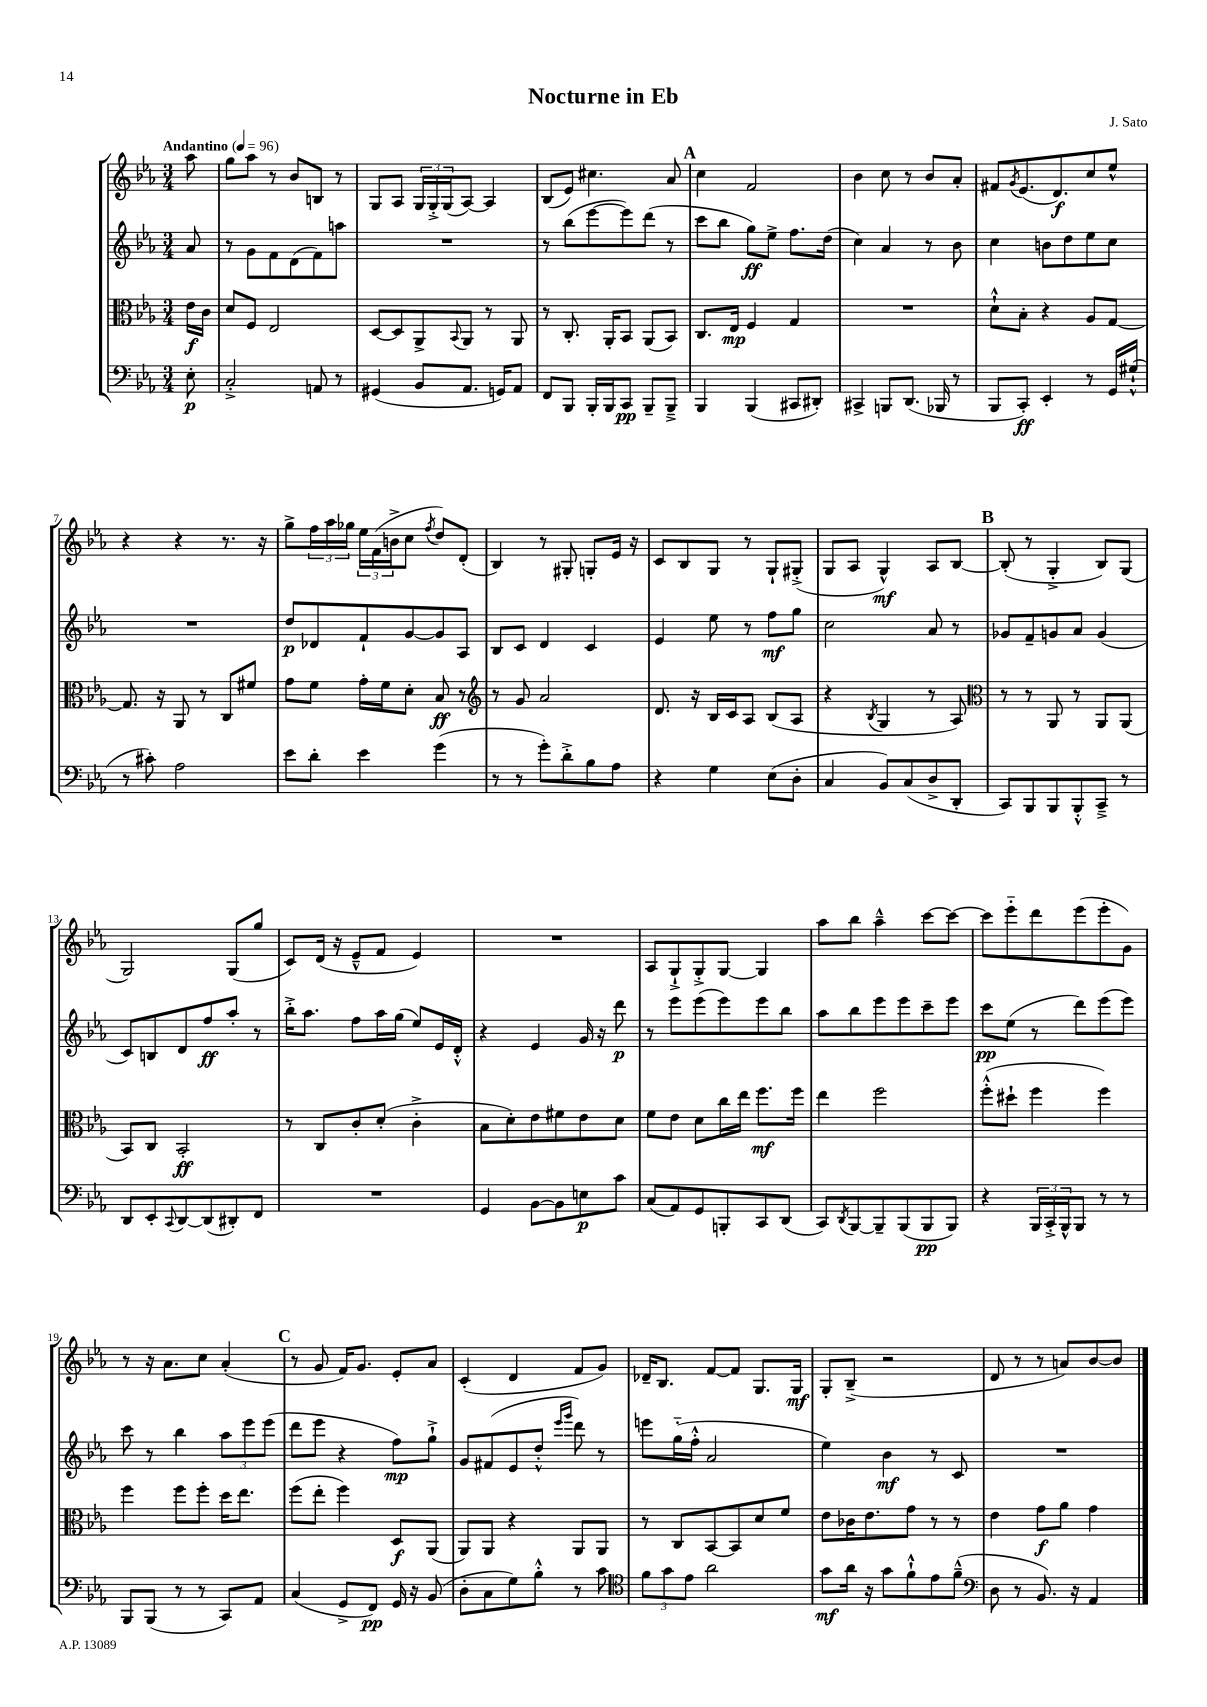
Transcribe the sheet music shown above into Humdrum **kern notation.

**kern	**kern	**kern	**kern
*staff4	*staff3	*staff2	*staff1
*clefF4	*clefC3	*clefG2	*clefG2
*k[b-e-a-]	*k[b-e-a-]	*k[b-e-a-]	*k[b-e-a-]
*M3/4	*M3/4	*M3/4	*M3/4
*MM96	*MM96	*MM96	*MM96
8E-'	16e-	8a-	8aa-
.	16c	.	.
=	=	=	=
2C'^	8d	8r	8gg
.	8F	8g	8aa-
.	2E-	8f	8r
.	.	(8d	8b-
8AA	.	8f)	8B
8r	.	8aa	8r
=	=	=	=
(4GG#	[8D	2.r	8G
.	8D]	.	8A-
8BB-	8AA-^	.	24G
.	.	.	24G'^
.	.	.	(24G
.	8qqBB-	.	.
8.AA-	8AA-	.	[8A-)
.	8r	.	4A-]
16GG)	.	.	.
8AA-	8AA-	.	.
=	=	=	=
8FF	8r	8r	(8B-
8BBB-	8.C'	(8bb-	8e-)
16BBB-'	.	[8eee-	4.cc#
16BBB-	16AA-'	.	.
8CC	8BB-	8eee-])	.
8BBB-~	(8AA-	(8ddd	.
8BBB-~^	8BB-)	8r	8a-
=	=	=	=
4BBB-	8.C	8ccc	4cc
.	.	8bb-	.
.	16E-	.	.
(4BBB-	4F	8gg)	2f
.	.	8ee-^	.
8CC#	4G	8.ff	.
8DD#')	.	.	.
.	.	(16dd	.
=	=	=	=
4CC#^	2.r	4cc)	4b-
8BBB	.	4a-	8cc
(8.DD	.	.	8r
.	.	8r	8b-
16BBB-	.	.	.
8r	.	8b-	8a-'
=	=	=	=
8BBB-	8d`^^	4cc	8f#
.	.	.	8qg
8CC')	8B-'	.	(8.e-
4EE-'	4r	8b	.
.	.	.	8.d)
.	.	8dd	.
8r	8A-	8ee-	8cc
16GG	[8G	8cc	8ee-^^
(16G#`^^	.	.	.
=	=	=	=
8r	8.G]	2.r	4r
8c#')	.	.	.
.	16r	.	.
2A-	8AA-	.	4r
.	8r	.	.
.	8C	.	8.r
.	8f#	.	.
.	.	.	16r
=	=	=	=
8e-	8g	8dd	8gg^
8d'	8f	8d-	24ff
.	.	.	24aa-
.	.	.	24gg-
4e-	16g'	8f`	24ee-
.	.	.	(24f
.	16f	.	.
.	.	.	24b^
.	8d'	[8g	8cc
.	.	.	8qff
(4g	8B-	8g]	8dd)
.	8r	8A-	(8d'
=	=	=	=
*	*clefG2	*	*
8r	8r	8B-	4B-)
8r	8g	8c	.
8g')	2a-	4d	8r
8d'^	.	.	8G#'
8B-	.	4c	8G'
8A-	.	.	16e-
.	.	.	16r
=	=	=	=
4r	8.d	4e-	8c
.	.	.	8B-
.	16r	.	.
4G	16B-	8ee-	8G
.	16c	.	.
.	8A-	8r	8r
(8E-	(8B-	8ff	8G`
8D'	8A-	8gg	(8G#'^
=	=	=	=
4C	4r	2cc	8G
.	.	.	8A-
.	8qB-	.	.
8BB-)	4G	.	4G^^)
(8C	.	.	.
8D^	8r	8a-	8A-
8DD'	8A-)	8r	[8B-
=	=	=	=
*	*clefC3	*	*
8CC)	8r	8g-	(8B-']
8BBB-	8r	8f~	8r
8BBB-	8AA-	8g	4G'^
8BBB-'^^	8r	8a-	.
8CC~^	8AA-	(4g	8B-)
8r	(8AA-	.	(8G
=	=	=	=
8DD	8BB-)	8c)	2G)
8EE-'	8C	8B	.
8qqCC	.	.	.
[8DD	2BB-'	8d	.
(8DD]	.	8ff	.
8DD#')	.	8aa-'	(8G
8FF	.	8r	8gg
=	=	=	=
2.r	8r	16bb-'^	8c)
.	.	8.aa-	.
.	8C	.	(16d
.	.	.	16r
.	8c'	8ff	8e-~^^
.	(8d'	16aa-	8f
.	.	(16gg	.
.	4c'^	8ee-)	4e-)
.	.	16e-	.
.	.	16d'^^	.
=	=	=	=
4GG	8B-	4r	2.r
.	8d')	.	.
[8BB-	8e-	4e-	.
8BB-]	8f#	.	.
8E	8e-	16g	.
.	.	16r	.
8c	8d	8ddd	.
=	=	=	=
(8C	8f	8r	8A-
8AA-)	8e-	8eee-	8G`^
8GG	8d	(8eee-	8G'^
8BBB'	16cc	8eee-)	[8G
.	16ee-	.	.
8CC	8.ff	8eee-	4G]
(8DD	.	8bb-	.
.	16ff	.	.
=	=	=	=
8CC)	4ee-	8aa-	8aa-
8qDD	.	.	.
[8BBB-	.	8bb-	8bb-
8BBB-~]	2ff	8eee-	4aa-~^^
(8BBB-	.	8eee-	.
8BBB-	.	8ccc~	[8ccc
8BBB-)	.	8eee-	8ccc_
=	=	=	=
4r	(8ff'^^	8ccc	8ccc]
.	8dd#`	(8ee-	8eee-'~
24BBB-	4ff	8r	8ddd
24CC'^	.	.	.
24BBB-^^	.	.	.
8BBB-	.	8ddd)	(8eee-
8r	4ff)	(8eee-	8eee-'
8r	.	8eee-)	8g)
=	=	=	=
8BBB-	4ff	8ccc	8r
(8BBB-	.	8r	16r
.	.	.	8.a-
8r	8ff	4bb-	.
8r	8ff'	.	8cc
8CC)	16dd	12aa-	(4a-'
.	8.ee-	.	.
.	.	12eee-	.
8AA-	.	.	.
.	.	(12eee-	.
=	=	=	=
(4C	(8ff	8ddd	8r
.	8ee-'	8eee-	8g
8GG^	4ff)	4r	16f)
.	.	.	8.g
8FF)	.	.	.
16GG	8D	8ff)	8e-'
16r	.	.	.
(8BB-	(8AA-	8gg`^	8a-
=	=	=	=
8D'	8AA-)	8g	(4c'
8C	8AA-	(8f#	.
8G)	4r	8e-	4d
8B-'^^	.	8dd'^^	.
.	.	16qqeee-	.
.	.	16qqggg	.
8r	8AA-	8ddd)	8f
8c	8AA-	8r	8g)
=	=	=	=
*clefC4	*	*	*
12f	8r	8eee	16d-~
.	.	.	8.B-
12g	.	.	.
.	8C	(16gg'~	.
12e-	.	.	.
.	.	16ff'^^	.
2a-	[8BB-	2a-	[8f
.	8BB-]	.	8f]
.	8d	.	8.G
.	8f	.	.
.	.	.	16G
=	=	=	=
8g	8e-	4ee-)	8G'
16a-	16c-	.	(8B-~^
16r	8.e-	.	.
8g	.	4b-	2r
8f`^^	8g	.	.
8e-	8r	8r	.
(8f~^^	8r	8c	.
=	=	=	=
*clefF4	*	*	*
8D	4e-	2.r	8d
8r	.	.	8r
8.BB-)	8g	.	8r
.	8a-	.	8a)
16r	.	.	.
4AA-	4g	.	[8b-
.	.	.	8b-]
==	==	==	==
*-	*-	*-	*-
